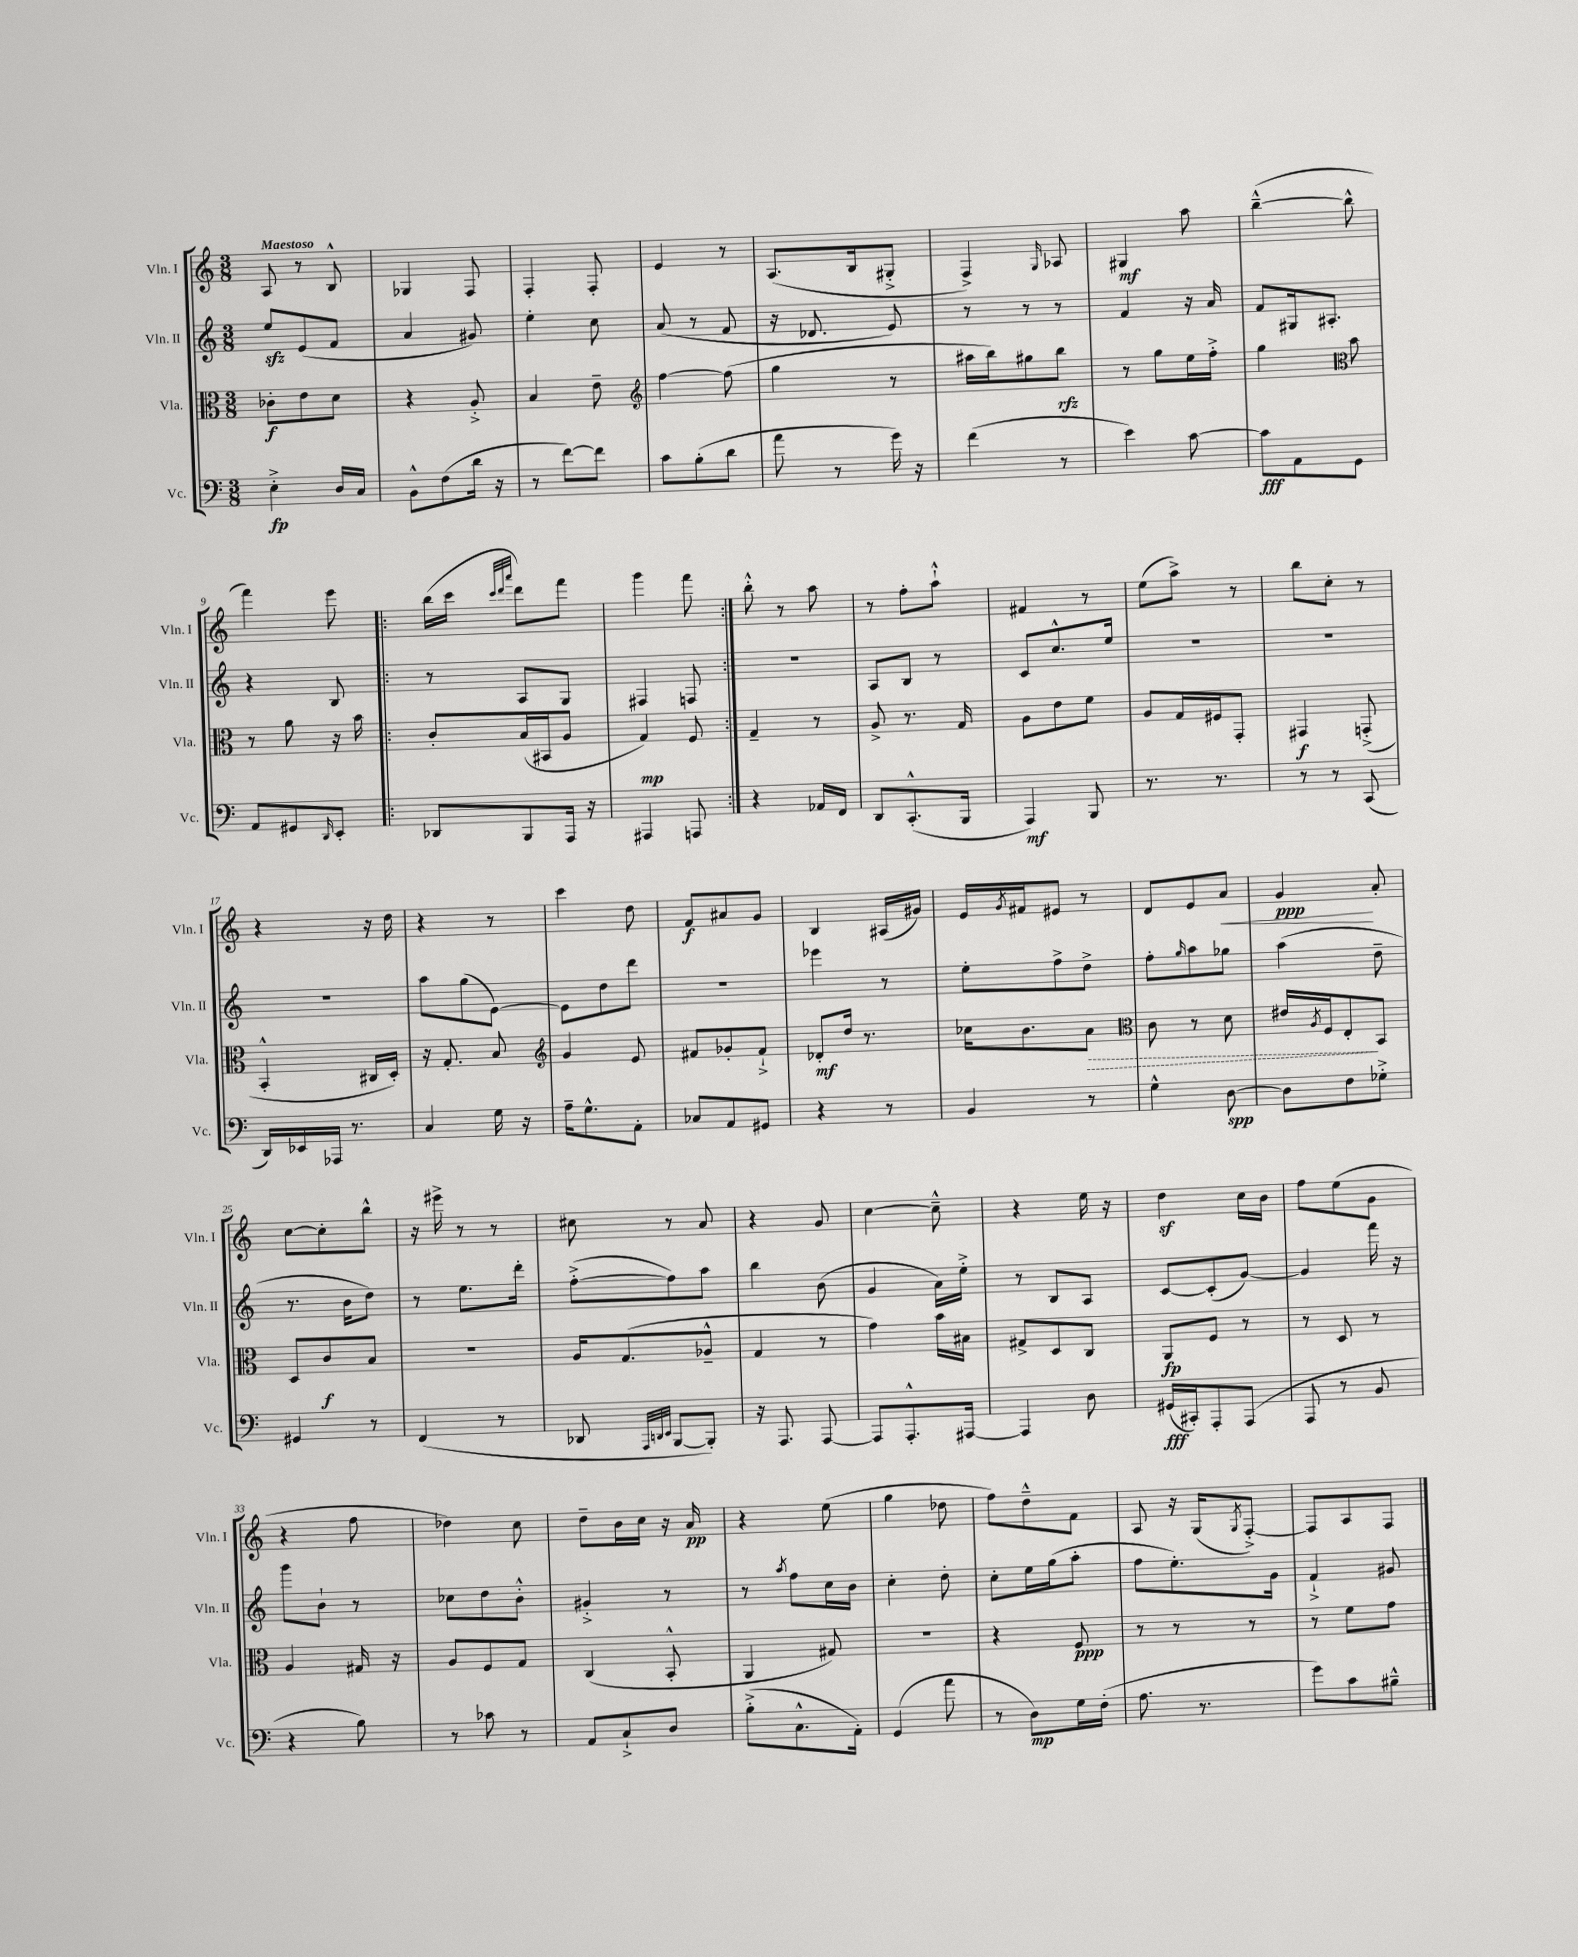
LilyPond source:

<<
\new StaffGroup <<
\new Staff = "s0" \with { instrumentName = "Vln. I" shortInstrumentName = "Vln. I" } {
    \clef treble \key c \major \numericTimeSignature \time 3/8 \tempo "Maestoso"
    a8 r8 b8-^ |
    ges4 f8 |
    f4-. f8-. |
    e'4 r8 |
    a8.( b16 gis8-.-> |
    f4->) \grace { g16 } aes8 |
    gis4\mf a''8 |
    b''4~---^( b''8-^ |
    f'''4) e'''8 |
    \repeat volta 2 { b''16( c'''16 \grace { c'''32 d'''32 a'''32 } d'''8) f'''8 |
    g'''4 f'''8 | }
    b''8-.-^ r8 a''8 |
    r8 f''8-. a''8-!-^ |
    fis'4 r8 |
    e''8( a''8->) r8 |
    b''8 c''8-. r8 |
    r4 r16 d''16 |
    r4 r8 |
    c'''4 d''8 |
    f'8\f ais'8 g'8 |
    b4 ais16( gis'16) |
    e'16 \acciaccatura { g'8 } fis'16 eis'8 r8 |
    d'8 e'8 a'8\< |
    g'4\ppp\! a'8-. |
    c''8~ c''8-. b''8-^ |
    r16 eis'''16-> r8 r8 |
    cis''8 r8 a'8 |
    r4 g'8 |
    c''4~ c''8---^ |
    r4 e''16 r16 |
    d''4\sf c''16 b'16 |
    f''8 e''8( g'8 |
    r4 f''8 |
    des''4) c''8 |
    d''8-- b'16 c''16 r16 a'16\pp |
    r4 e''8( |
    g''4 des''8 |
    f''8) d''8---^ f'8 |
    a8 r16 g16( \acciaccatura { g8 } f8~-.->) |
    f8 a8 f8 \bar "|." |
}
\new Staff = "s1" \with { instrumentName = "Vln. II" shortInstrumentName = "Vln. II" } {
    \clef treble \key c \major \numericTimeSignature \time 3/8
    e''8\sfz e'8( f'8 |
    a'4 gis'8) |
    e''4-. c''8 |
    a'8( r8 f'8 |
    r16 des'8. e'8) |
    r8 r8 r8 |
    f'4 r16 a'16 |
    f'8 gis16 ais8.-. |
    r4 b8 |
    \repeat volta 2 { r8 a8 g8 |
    fis4 f8 | }
    R4. |
    a8 b8 r8 |
    c'8 c''8.-^ e''16 |
    R4. |
    R4. |
    R4. |
    a''8 g''8( e'8~) |
    e'8 d''8 d'''8 |
    R4. |
    ees'''4 r8 |
    e''8-. f''8-> d''8-> |
    f''8-. \grace { g''16 } a''8 ges''8 |
    a''4( d''8-- |
    r8. b'16 d''8) |
    r8 e''8. d'''16-. |
    f''8~-.->( f''8) a''8 |
    b''4 b'8( |
    g'4 a'16) e''16-.-> |
    r8 b8 a8 |
    c'8~ c'8-.( g'8~) |
    g'4 f'''16 r16 |
    g'''8 b'8-! r8 |
    ces''8 d''8 b'8-.-^ |
    gis'4-.-> r8 |
    r8 \acciaccatura { a''8 } f''8 c''16 b'16 |
    c''4-. d''8-. |
    c''8-. e''16 g''16( a''8-. |
    f''8 e''8.-.) g'16 |
    f'4-!-> gis'8 \bar "|." |
}
\new Staff = "s2" \with { instrumentName = "Vla." shortInstrumentName = "Vla." } {
    \clef alto \key c \major \numericTimeSignature \time 3/8
    ces'8-.\f e'8 d'8 |
    r4 a8-.-> |
    b4 e'8-- |
    \clef treble f''4~ f''8( |
    g''4 r8 |
    ais''16 b''16) gis''8 b''8\rfz |
    r8 g''8 e''16 f''16-.-> |
    g''4 \clef alto b'8 |
    r8 a'8 r16 b'16 |
    \repeat volta 2 { c'8-. b16( bis,16 a8 |
    g4\mp) f8 | }
    g4-- r8 |
    a8-> r8. g16 |
    a8 e'8 f'8 |
    a8 g16 fis16 g,8-. |
    gis,4\f g,8-.->( |
    b,4-.-^ cis16 d16-.) |
    r16 g8.-. b8 |
    \clef treble g'4 e'8 |
    fis'8 ges'8-. fis'8-!-> |
    des'8-.\mf d''16 r8. |
    ces''16 b'8. \once \override Hairpin.style = #'dashed-line a'8\> |
    \clef alto c'8 r8 d'8 |
    eis'16 \acciaccatura { a8 } f16 e8-.\! b,8 |
    d8 c'8\f b8 |
    R4. |
    a16 g8.( aes8---^ |
    g4 r8 |
    g'4) b'16 bis16 |
    gis8-> d8 c8 |
    a,8\fp f8 r8 |
    r8 d8 r8 |
    a4 gis16 r16 |
    a8 f8 g8 |
    c4( b,8-.-^ |
    a,4 gis8) |
    r4. |
    r4 f8\ppp |
    r8 r8 r8 |
    r8 f'8 g'8 \bar "|." |
}
\new Staff = "s3" \with { instrumentName = "Vc." shortInstrumentName = "Vc." } {
    \clef bass \key c \major \numericTimeSignature \time 3/8
    e4-.->\fp d16 c16 |
    b,8-^ f8( d'16 r16 |
    r8 f'8~) f'8 |
    c'8 b8-.( d'8 |
    a'8 r8 g'16) r16 |
    f'4( r8 |
    e'4) c'8~ |
    c'8\fff a,8 g,8 |
    a,8 gis,8 \grace { d,16 } e,8-. |
    \repeat volta 2 { des,8 b,,8 a,,16 r16 |
    ais,,4 a,,8 | }
    r4 aes,16 f,16 |
    d,8 c,8.-.-^( b,,16 |
    a,,4\mf) b,,8 |
    r8. r8. |
    r8 r8 c,8( |
    d,16) ees,16 aes,,16 r8. |
    c4 g16 r16 |
    a16-- g8.-^ a,8-. |
    ces8 a,8 gis,8 |
    r4 r8 |
    b,4 r8 |
    g4-^ d8~\spp |
    d8 f8 ges8-.-> |
    gis,4 r8 |
    f,4( r8 |
    des,8 \grace { a,,32 d,32 e,32 } b,,8~ b,,8-.) |
    r16 a,,8. a,,8~ |
    a,,8 a,,8.-.-^ ais,,16~ |
    ais,,4 d8 |
    gis,16\fff( cis,16-.) a,,8-. a,,8( |
    a,,8 r8 b,8 |
    r4 b8) |
    r8 ces'8 r8 |
    a,8 c8-!-> d8 |
    b8-.->( c8.-^ a,16-.) |
    g,4( a'8 |
    r8 d8\mp) g16 f16-.( |
    a8. r8. |
    g'8) c'8 bis8---^ \bar "|." |
}
>>
>>
